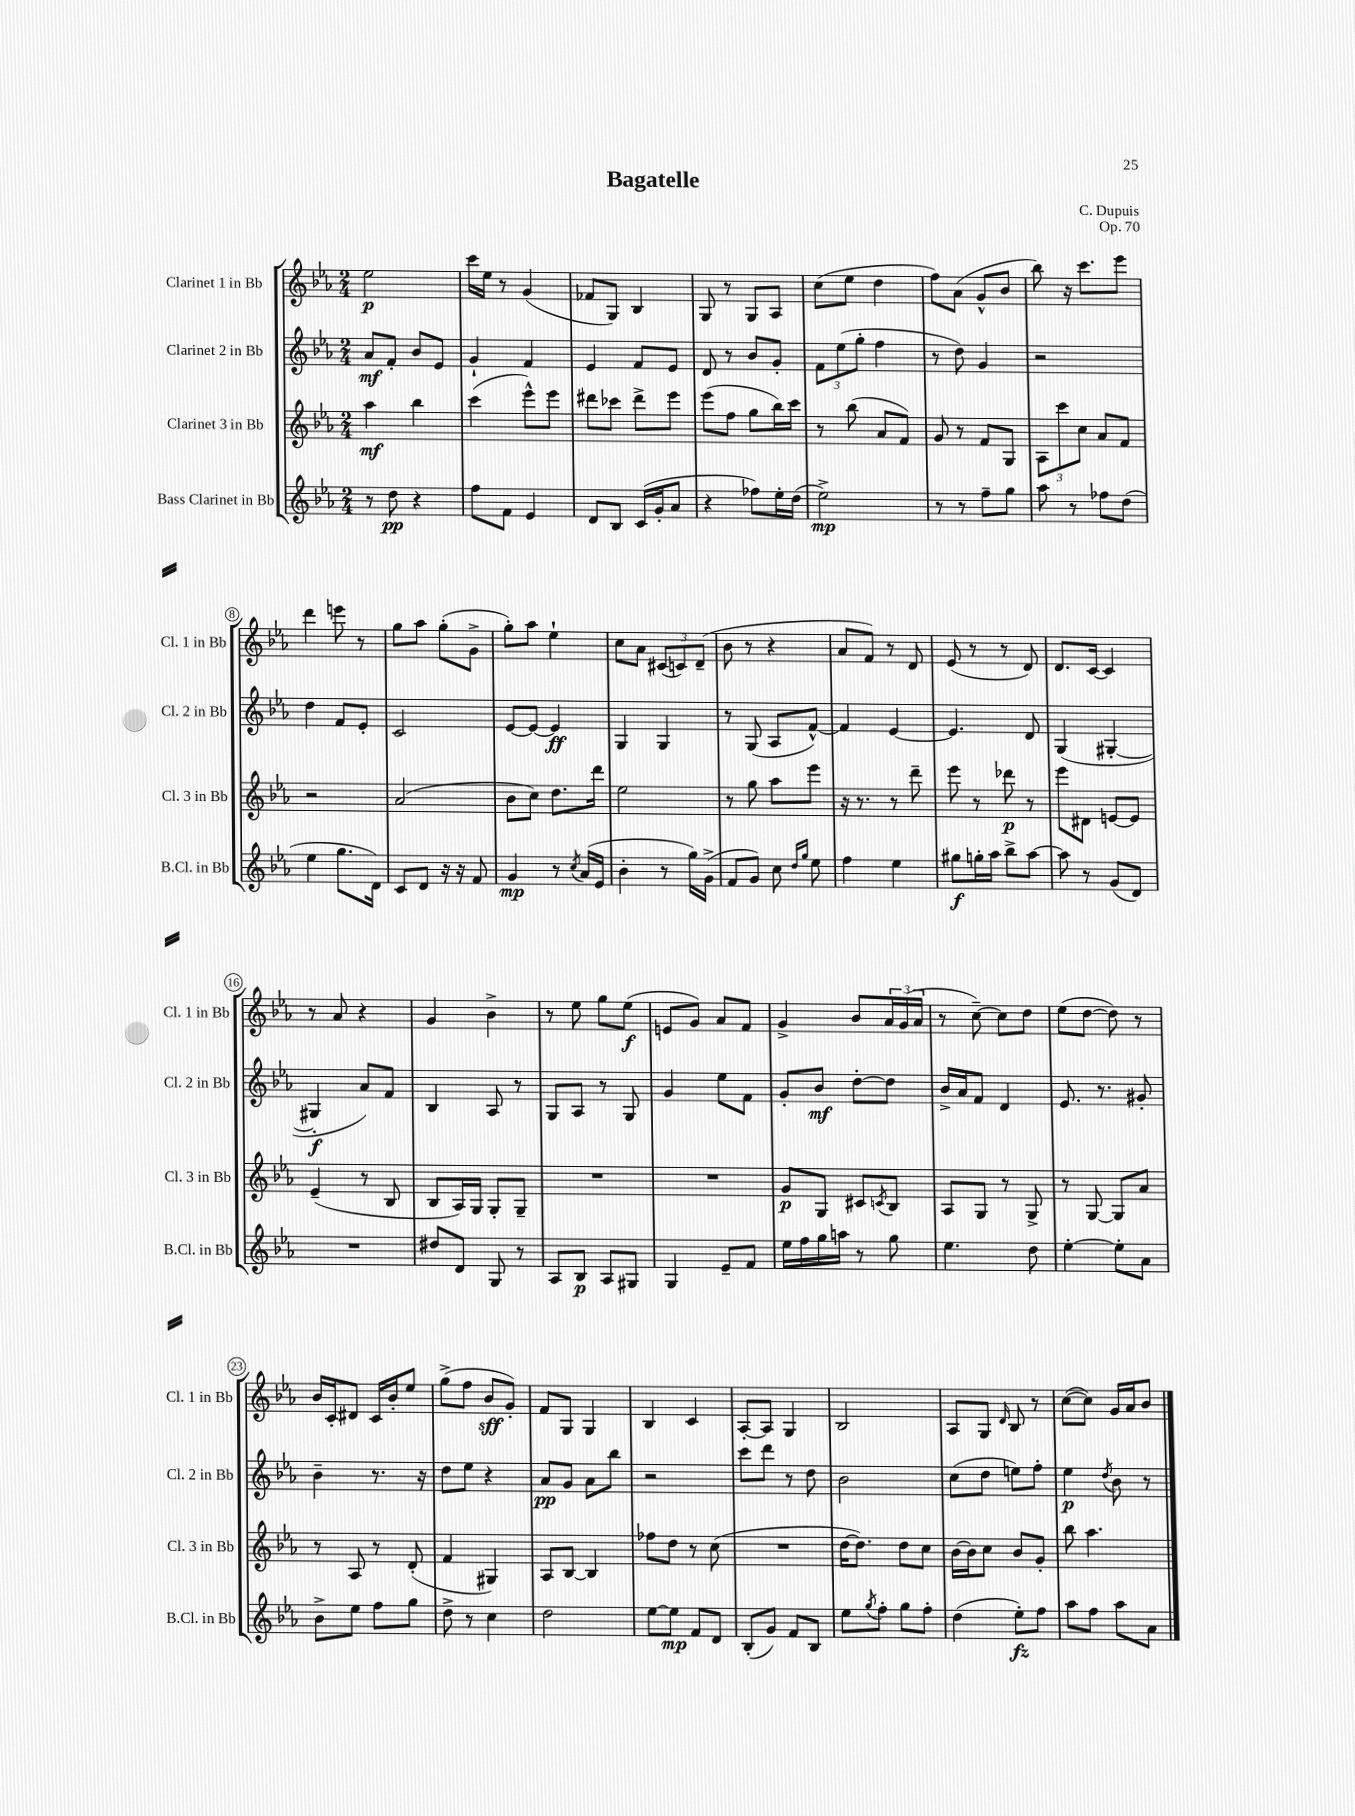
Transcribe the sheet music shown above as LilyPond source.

\header { title = "Bagatelle" composer = "C. Dupuis" opus = "Op. 70" }
<<
\new StaffGroup <<
\new Staff = "s0" \with { instrumentName = "Clarinet 1 in Bb" shortInstrumentName = "Cl. 1 in Bb" } {
    \clef treble \key ees \major \numericTimeSignature \time 2/4
    ees''2\p |
    c'''16 ees''16 r8 g'4( |
    fes'8 g8) bes4 |
    g8 r8 g8 aes8 |
    c''8( ees''8 d''4 |
    f''8) aes'8( g'8-^ bes'8 |
    bes''8) r16 c'''8. ees'''8 |
    d'''4 e'''8 r8 |
    g''8 aes''8 g''8-.( g'8-> |
    g''8-.) aes''8 ees''4-! |
    c''8 aes'8 \tuplet 3/2 { cis'8( c'8) d'8--( } |
    bes'8 r8 r4 |
    aes'8 f'8) r8 d'8 |
    ees'8( r8 r8 d'8) |
    d'8. c'16~ c'4 |
    r8 aes'8 r4 |
    g'4 bes'4-> |
    r8 ees''8 g''8 ees''8\f( |
    e'8 g'8) aes'8 f'8 |
    g'4-> bes'8 \tuplet 3/2 { aes'16 g'16( aes'16 } |
    r8 c''8~--) c''8 d''8 |
    ees''8( d''8~ d''8) r8 |
    bes'16 c'16-. dis'8 c'16 bes'16-. ees''8 |
    g''8->( f''8 bes'8\sff g'8-.) |
    f'8 g8 g4 |
    bes4 c'4 |
    aes8~-. aes8 g4 |
    bes2 |
    aes8 g8 \grace { d'16 } bes8 r8 |
    c''8~( c''8) g'16 aes'16 bes'8 \bar "|." |
}
\new Staff = "s1" \with { instrumentName = "Clarinet 2 in Bb" shortInstrumentName = "Cl. 2 in Bb" } {
    \clef treble \key ees \major \numericTimeSignature \time 2/4
    aes'8\mf f'8-. bes'8 ees'8 |
    g'4-! f'4 |
    ees'4 f'8 ees'8 |
    d'8 r8 bes'8 g'8-. |
    \tuplet 3/2 { f'8 ees''8( g''8-. } f''4 |
    r8 d''8) g'4 |
    r2 |
    d''4 f'8 ees'8-. |
    c'2 |
    ees'8~ ees'8~ ees'4\ff |
    g4 g4 |
    r8 g8( aes8 f'8~-^) |
    f'4 ees'4~ |
    ees'4. d'8 |
    g4( gis4~-. |
    gis4-.\f aes'8) f'8 |
    bes4 aes8 r8 |
    g8 aes8 r8 g8 |
    g'4 ees''8 f'8 |
    g'8-. bes'8\mf d''8~-. d''8 |
    bes'16-> aes'16 f'8 d'4 |
    ees'8. r8. gis'8-. |
    bes'4-- r8. r16 |
    d''8 ees''8 r4 |
    aes'8\pp g'8 aes'8 bes''8 |
    r2 |
    c'''8 d'''8 r8 d''8 |
    bes'2 |
    c''8( d''8 e''8) f''8-. |
    ees''4\p \acciaccatura { d''8 } bes'8 r8 \bar "|." |
}
\new Staff = "s2" \with { instrumentName = "Clarinet 3 in Bb" shortInstrumentName = "Cl. 3 in Bb" } {
    \clef treble \key ees \major \numericTimeSignature \time 2/4
    aes''4\mf bes''4 |
    c'''4( ees'''8-^) ees'''8 |
    dis'''8 ces'''8 dis'''8-> ees'''8 |
    ees'''8( f''8 g''8 bes''16) c'''16 |
    r8 bes''8( aes'8 f'8) |
    g'8 r8 f'8 g8 |
    \tuplet 3/2 { aes8 c'''8 c''8 } aes'8 f'8 |
    r2 |
    aes'2( |
    bes'8 c''8) d''8. d'''16 |
    ees''2 |
    r8 g''8 aes''8 ees'''8 |
    r16 r8. r8 d'''8-- |
    ees'''8 r8 des'''8\p r8 |
    ees'''8 dis'8 e'8~ e'8 |
    ees'4--( r8 bes8 |
    bes8 aes16) g16 g8-. g8-- |
    R2 |
    R2 |
    g'8\p g8 cis'8 \acciaccatura { c'8 } bes8 |
    aes8 g8 r8 g8-> |
    r8 g8~ g8 aes'8 |
    r8 aes8 r8 d'8-.( |
    f'4 gis4) |
    aes8 bes8~ bes4 |
    fes''8 d''8 r8 c''8( |
    R2 |
    d''16~ d''8.) d''8 c''8 |
    bes'16~ bes'16 c''8 bes'8 g'8-. |
    bes''8 aes''4. \bar "|." |
}
\new Staff = "s3" \with { instrumentName = "Bass Clarinet in Bb" shortInstrumentName = "B.Cl. in Bb" } {
    \clef treble \key ees \major \numericTimeSignature \time 2/4
    r8 d''8\pp r4 |
    f''8 f'8 ees'4 |
    d'8 bes8 c'16( g'16-. aes'8 |
    r4 fes''8) ees''16-. d''16( |
    ees''2->\mp) |
    r8 r8 f''8-- g''8 |
    aes''8 r8 fes''8 d''8( |
    ees''4 g''8. d'16) |
    c'8 d'8 r16 r16 f'8 |
    g'4\mp r8 \acciaccatura { c''8 } aes'16( ees'16 |
    bes'4-. r8 g''16) g'16->( |
    f'8 g'8) c''8 \grace { d''16 g''16 } ees''8 |
    f''4 ees''4 |
    gis''8\f g''16-. aes''16 bes''8-> aes''8~ |
    aes''8 r8 g'8( d'8) |
    R2 |
    dis''8 d'8 g8 r8 |
    aes8 bes8\p aes8 gis8 |
    g4 ees'8-- f'8 |
    ees''16 f''16 g''16 a''16 r8 g''8 |
    ees''4. d''8 |
    ees''4~-. ees''8-. aes'8 |
    bes'8-> ees''8 f''8 g''8 |
    d''8-> r8 c''4 |
    d''2 |
    ees''8~ ees''8\mp f'8 d'8 |
    bes8-.( g'8) f'8 bes8 |
    ees''8 \acciaccatura { g''8 } f''8-. g''8 f''8-. |
    d''4( ees''8-.\fz) f''8 |
    aes''8 f''8 aes''8 aes'8 \bar "|." |
}
>>
>>
\layout { \context { \Score \override BarNumber.stencil = #(make-stencil-circler 0.1 0.3 ly:text-interface::print) } }
